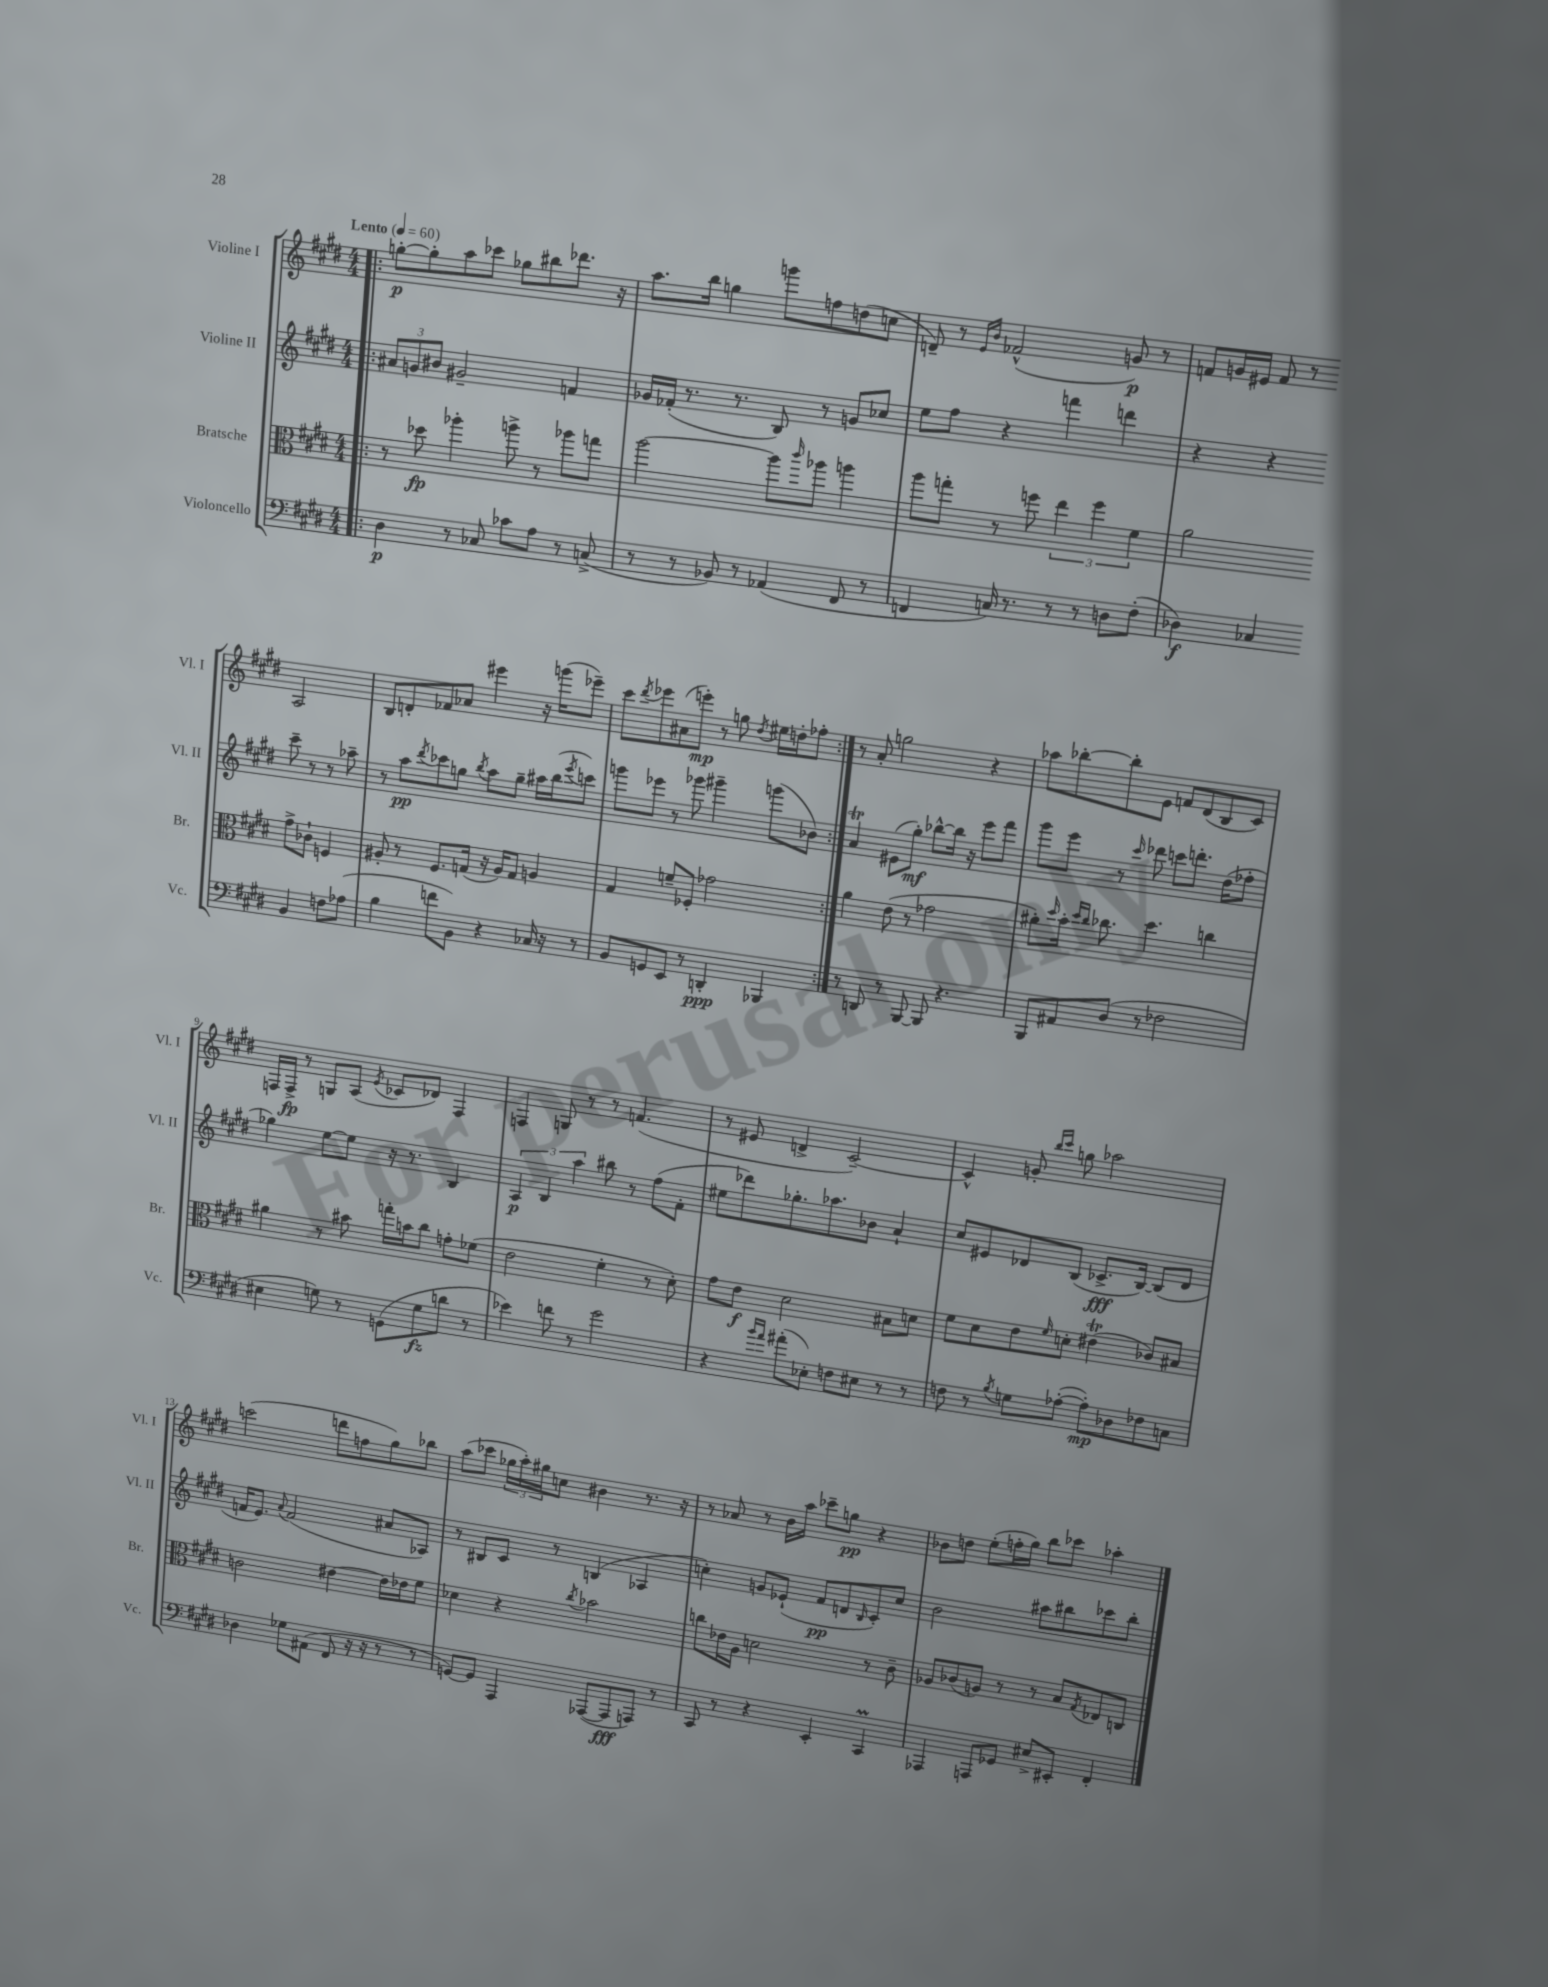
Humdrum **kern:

**kern	**kern	**kern	**kern
*staff4	*staff3	*staff2	*staff1
*clefF4	*clefC3	*clefG2	*clefG2
*k[f#c#g#d#]	*k[f#c#g#d#]	*k[f#c#g#d#]	*k[f#c#g#d#]
*M4/4	*M4/4	*M4/4	*M4/4
*MM60	*MM60	*MM60	*MM60
=!|:	=!|:	=!|:	=!|:
4D#	8r	12a#	[8gg'
.	.	12g	.
.	8dd-	.	8gg']
.	.	12b#	.
8r	4aa-'	2g#~	8aa
8C-	.	.	8ccc-
8c-	8aa^	.	8gg-
8A	8r	.	8bb#
8r	8aa-	4f	8.ddd-
(8C^	8gg	.	.
.	.	.	16r
=	=	=	=
8r	[2aa	16g-	8.aa
.	.	(16f-'	.
8r	.	8.r	.
.	.	.	16bb
8BB-)	.	.	4gg
.	.	8.r	.
8r	.	.	.
(4AA-	8aa]	8B)	8ggg
.	16qqccc#	.	.
.	8aa-	8r	8ff
8FF#	4aa	8g	(8dd
8r	.	8cc-	8cc
=	=	=	=
4FF	8aa	8ee	8d~)
.	8gg'	8ff#	8r
.	.	.	16qqe
.	.	.	16qqb
16C)	8r	4r	(2f-^^
8.r	.	.	.
.	8ff	.	.
8r	6ee	4fff	.
8r	.	.	.
.	6ff	.	.
8D	.	4ddd	8g)
.	6f#	.	.
(8F#'	.	.	8r
=	=	=	=
4D-)	2a	4r	8f
.	.	.	16g
.	.	.	16e#
4C-	.	4r	8f
.	.	.	8r
4BB	8g#^	8ccc#~	2A
.	8c-`	8r	.
8F	4F	8r	.
(8A-	.	8aa-~	.
=	=	=	=
4B	8A#'	8r	8B
.	8r	8aa	8d'
.	.	8qddd#	.
8f	8.F#	8ccc-	8f-
8BB)	.	8gg	8a-
.	(16G	.	.
.	.	8qbb	.
4r	16r	8aa	4eee#
.	16A#)	.	.
.	8G	8gg~	.
16C-	4A	16aa#	16r
16r	.	(16bb	(16ggg
.	.	8qeee	.
8r	.	8ccc)	8eee-~)
=	=	=	=
8BB	4G#	8ggg	8ccc#
.	.	.	8qddd#
8GG	.	8eee-	8eee-
8EE	8f~	8r	(8a#
8r	8F-'	8ggg-	8eee')
4DD'	2g-	4ggg#~	8r
.	.	.	8gg
.	.	.	8qdd#
4BBB-	.	(8ggg	16ee#
.	.	.	16dd'
.	.	8b-)	8ff-'
=:|!	=:|!	=:|!	=:|!
8r	4a	4a	8r
8DD	.	.	8a'
8r	(8e	(8e#	2gg
[8BBB	8r	8gg#')	.
8BBB]	2g-	[8bb-^^	.
4.r	.	16bb-]	.
.	.	16r	.
.	.	8eee	4r
.	.	8fff#	.
=	=	=	=
8BBB	8a#')	8ggg#	8aa-
.	16qqdd#	.	.
8AA#	16b'	8eee	[8bb-'
.	16qqdd#	.	.
.	16qqcc#	.	.
.	8.cc-	.	.
(8D#	.	8r	8bb-']
.	.	16qqccc#	.
8r	4.dd#	8ddd-	8e
2F-	.	8ccc	8f
.	.	8.ddd'	(8d#
.	4cc	.	8B
.	.	(16dd#	.
.	.	8ff-'	8c#)
=	=	=	=
4E#	4a#	4gg-)	16F
.	.	.	16F^
.	.	.	8r
8G)	8r	[8ee	8G
8r	8b#	8ee]	(8A
.	.	.	8qe
(8GG	16gg'	16r	8c-
.	16b	8.r	.
8G	8cc#	.	8d-)
8d	8g'	4B	4F
8r	(8f-	.	.
=	=	=	=
4e-)	2e	6A	4F
.	.	6B	.
8f	.	.	8G
.	.	6aa	.
8r	.	.	8r
2g#	4f#'	8bb#	8r
.	.	8r	(4.f
.	8r	(8ff#	.
.	8d#')	8f#'	.
=	=	=	=
4r	8g#	8ee#	8r
.	8e	8ddd-)	8e#
16qqb	.	.	.
16qqa	.	.	.
(8a#'	2d#	8.gg-'	4d^
8E-')	.	.	.
.	.	8.aa-	.
8F	.	.	[2c#~)
8E#	.	8b-	.
8r	8B#	4a`	.
8r	8d	.	.
=	=	=	=
8F	8f#	8cc#	4c#^^]
8r	8d#	8e#	.
8qB	.	.	.
8G	8e	8d-	8g'
.	.	.	16qqbb
.	16qqf#	.	16qqccc#
([8A-'	8d'	(8B	8gg
8A-'])	(4e#	8.c-^	2aa-
8D-	.	.	.
.	.	[16B)	.
8F-	8c-)	(8B]	.
8C	8B#	8d-	.
=	=	=	=
4D-	2c	16f	(2ccc
.	.	8.e)	.
.	.	8qqa	.
8G-	.	(2f	.
(8AA#	.	.	.
8FF#	[4e#	.	8ddd
16r	.	.	8ff
16r	.	.	.
8r	16e#]	8a#	8gg#)
.	16e-	.	.
8r	8f#	8A-)	8bb-
=	=	=	=
[8GG)	4d-	8r	(8aa
8GG]	.	8B#	8ccc-
4AAA	4r	8c#	24gg-
.	.	.	24aa')
.	.	.	24gg#
.	.	8r	8cc
.	8qcc#	.	.
([8AAA-	2b-	(4B	4b#
8AAA-]	.	.	.
8AAA)	.	4A-	8.r
8r	.	.	.
.	.	.	16r
=	=	=	=
8CC#	8cc	4cc')	8r
8r	16e-	.	8a-
.	16A	.	.
4r	2d	8g	8r
.	.	(8e-`	16b
.	.	.	16aa
4EE'	.	8f#	8ccc-~
.	.	8d	8gg
.	.	16qqB	.
4CC#	8r	8c#')	4r
.	8c#~	8cc	.
=	=	=	=
4AAA-	8A-	2b	8b-
.	(8c-	.	8dd
8AAA	8A)	.	(8ee'
8GG-	8r	.	16ff'
.	.	.	16gg#)
8E#^	8r	8aa#	8bb
8EE#'	8B	8bb#	8ccc-
.	8qG#	.	.
4FF#'	8E-	8ccc-	4aa-'
.	8C	8bb#'	.
==	==	==	==
*-	*-	*-	*-
